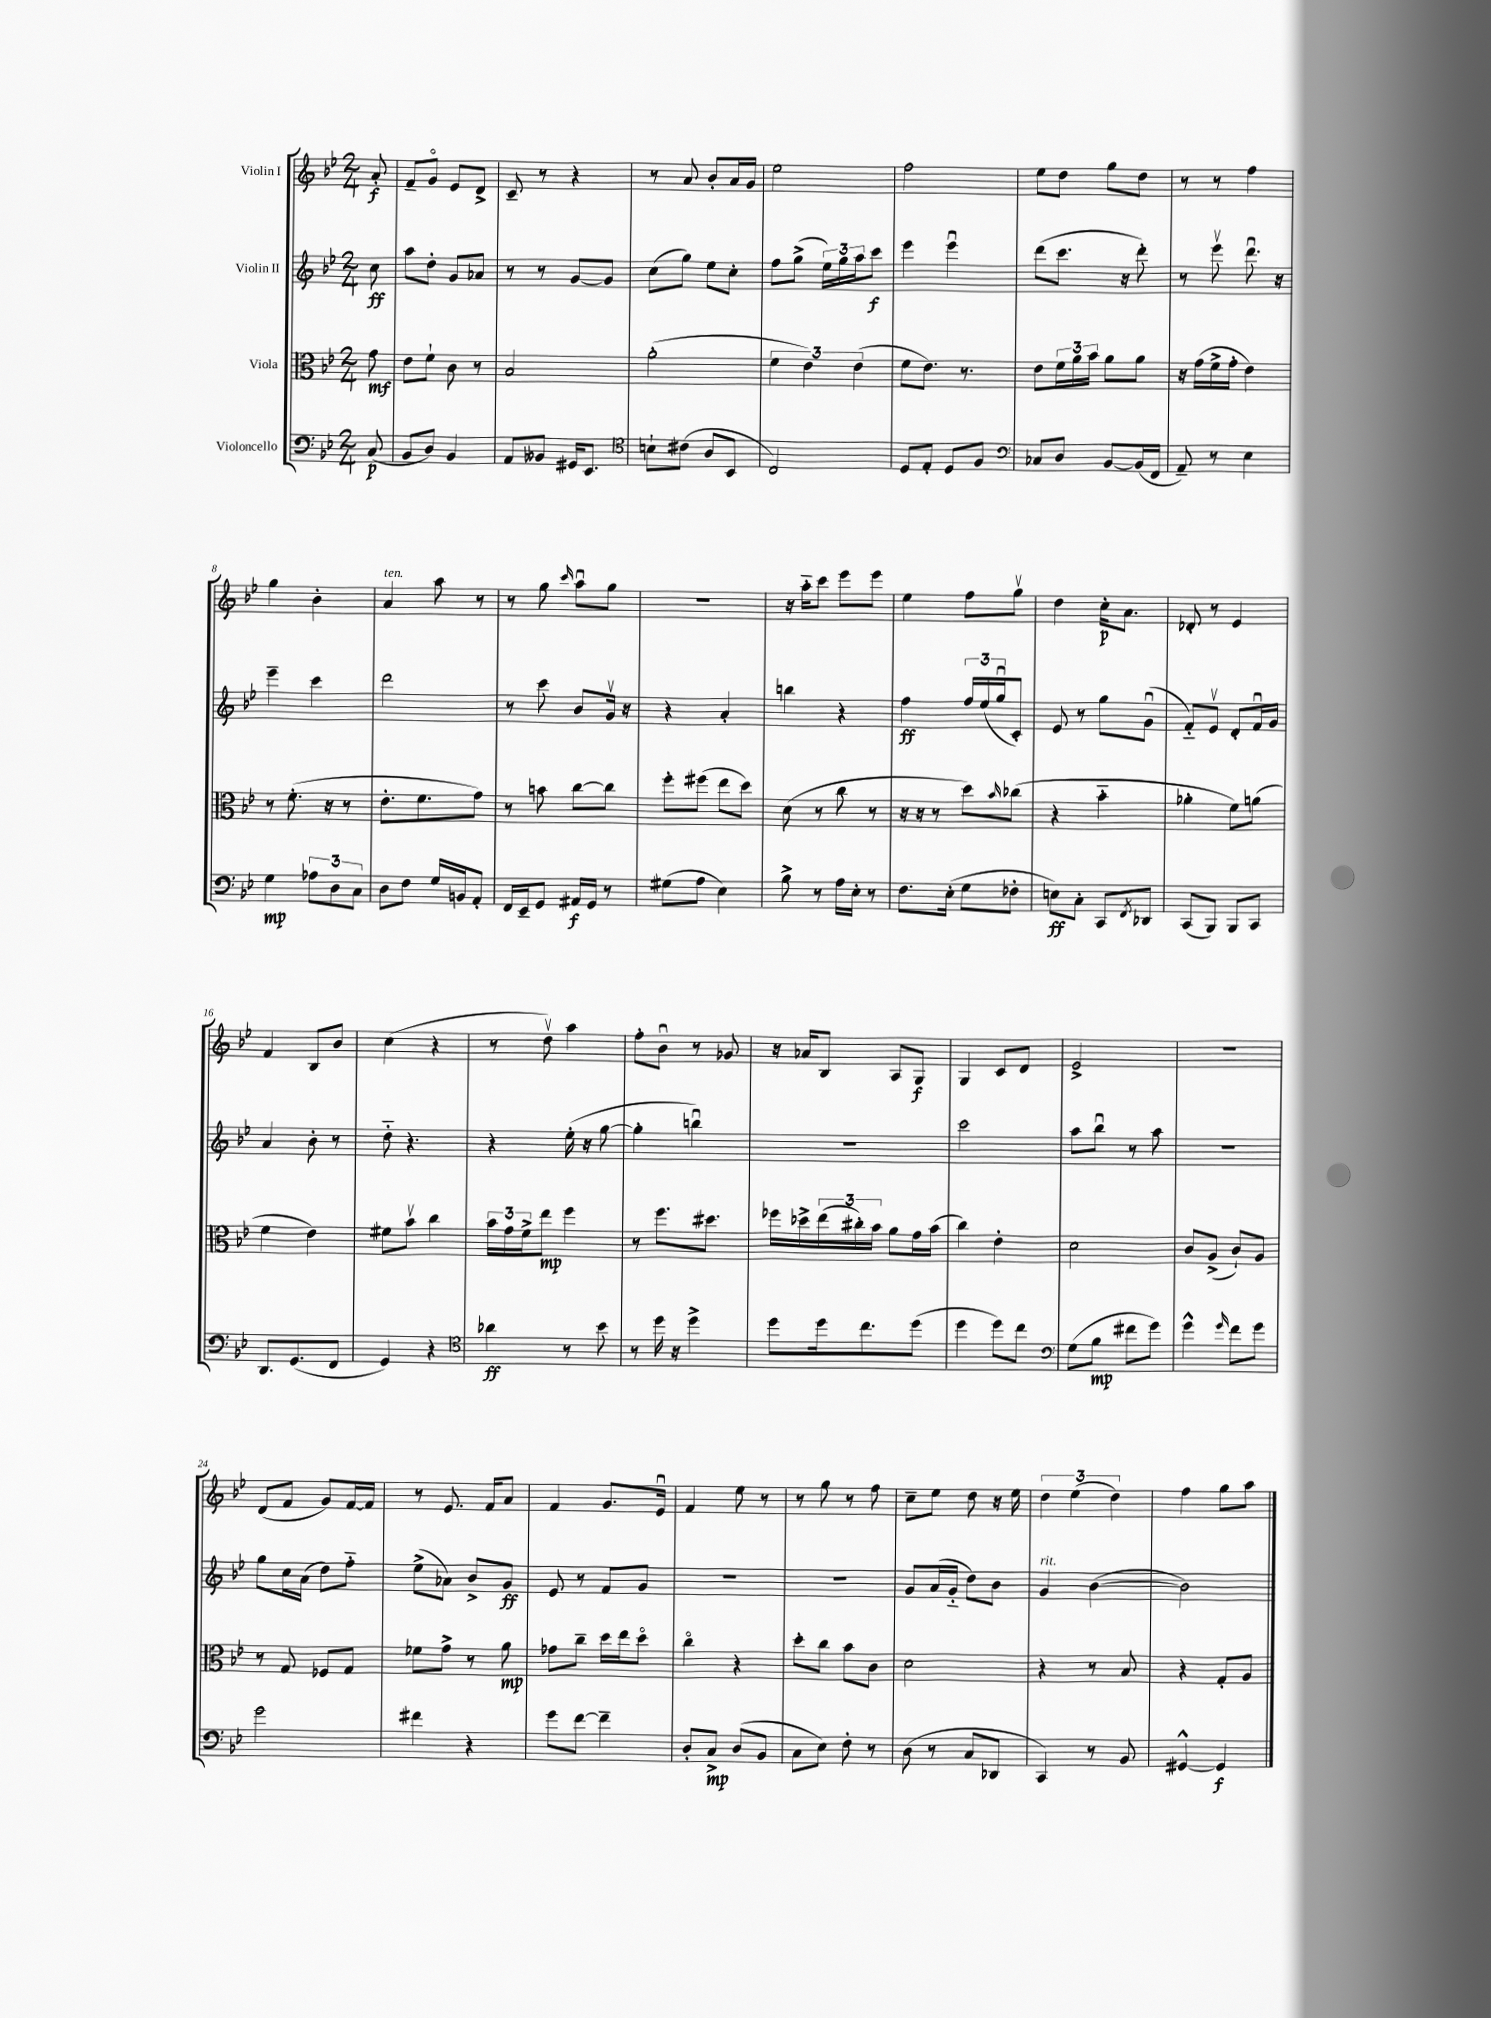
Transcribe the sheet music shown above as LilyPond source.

<<
\new StaffGroup <<
\new Staff = "s0" \with { instrumentName = "Violin I" } {
    \clef treble \key bes \major \numericTimeSignature \time 2/4 \partial 8
    a'8-.\f |
    f'8-- g'8\flageolet ees'8 d'8-> |
    c'8-- r8 r4 |
    r8 a'8 bes'8-. a'16 g'16 |
    ees''2 |
    f''2 |
    ees''8 d''8 g''8 d''8 |
    r8 r8 f''4 |
    g''4 bes'4-. |
    a'4^\markup { \italic "ten." } a''8 r8 |
    r8 g''8 \grace { c'''16 } a''8\downbow g''8 |
    r2 |
    r16 a''16-_ c'''8 ees'''8 ees'''8 |
    ees''4 f''8 g''8\upbow |
    d''4 c''16-.\p a'8. |
    des'8-. r8 ees'4 |
    f'4 bes8 bes'8 |
    c''4( r4 |
    r8 d''8\upbow) a''4 |
    f''8-. bes'8\downbow r8 ges'8 |
    r16 aes'16 bes8 a8 g8\f |
    g4 c'8 d'8 |
    ees'2-> |
    r2 |
    d'8( f'8 g'8) f'16~ f'16 |
    r8 ees'8. f'16 a'8 |
    f'4 g'8. ees'16\downbow |
    f'4 ees''8 r8 |
    r8 g''8 r8 f''8 |
    c''8-- ees''8 d''8 r16 ees''16 |
    \tuplet 3/2 { d''4 ees''4( d''4) } |
    f''4 g''8 a''8 \bar "|." |
}
\new Staff = "s1" \with { instrumentName = "Violin II" } {
    \clef treble \key bes \major \numericTimeSignature \time 2/4 \partial 8
    c''8\ff |
    a''8 d''8-. g'8 aes'8 |
    r8 r8 g'8~ g'8 |
    c''8( g''8) ees''8 c''8-. |
    f''8 g''8->( \tuplet 3/2 { ees''16) g''16 a''16 } c'''8\f |
    ees'''4 ees'''4\downbow |
    d'''8( c'''8. r16 d'''8-.) |
    r8 ees'''8\upbow d'''8.\downbow r16 |
    ees'''4-- c'''4 |
    d'''2 |
    r8 c'''8 bes'8 g'16\upbow r16 |
    r4 a'4-. |
    b''4 r4 |
    f''4\ff \tuplet 3/2 { f''16 ees''16( g''16\downbow } c'8-.) |
    ees'8 r8 g''8 g'8\downbow( |
    f'8-_) ees'8\upbow d'8-. f'16\downbow g'16 |
    a'4 bes'8-. r8 |
    d''8-_ r4. |
    r4 ees''16-.( r16 g''8~ |
    g''4-. b''4\downbow) |
    R2 |
    c'''2 |
    a''8 bes''8\downbow r8 a''8 |
    r2 |
    g''8 c''16 a'16( d''8) f''8-_ |
    ees''8->( aes'8) bes'8-> g'8\ff |
    ees'8 r8 f'8 g'8 |
    R2 |
    R2 |
    g'8 a'16( g'16-_ d''8) bes'8 |
    g'4^\markup { \italic "rit." } bes'4~( |
    bes'2) \bar "|." |
}
\new Staff = "s2" \with { instrumentName = "Viola" } {
    \clef alto \key bes \major \numericTimeSignature \time 2/4 \partial 8
    g'8\mf |
    ees'8 f'8-! c'8 r8 |
    bes2 |
    a'2-.( |
    \tuplet 3/2 { f'4 ees'4) ees'4( } |
    f'8 ees'8.) r8. |
    ees'8 \tuplet 3/2 { f'16 a'16 bes'16 } a'8 a'8 |
    r16 g'16( f'16-> g'16-. ees'4) |
    r8 f'8.-.( r16 r8 |
    ees'8.-. f'8. g'8) |
    r8 b'8 c''8~ c''8 |
    f''8-. fis''8( ees''8 d''8) |
    d'8( r8 c''8 r8 |
    r16 r16 r8 d''8) \grace { bes'16 } ces''8( |
    r4 bes'4-_ |
    aes'4-. f'8) a'8( |
    f'4 ees'4) |
    fis'8 bes'8\upbow c''4 |
    \tuplet 3/2 { bes'16 g'16 f'16-> } ees''8\mp f''4 |
    r8 f''8. dis''8. |
    fes''16 des''16-> \tuplet 3/2 { ees''16( cis''16-.) bes'16 } a'8 g'16 bes'16( |
    c''4) ees'4-. |
    d'2 |
    c'8 a8->( c'8-!) a8 |
    r8 g8 fes8 g8 |
    fes'8 g'8-> r8 a'8\mp |
    ges'8 c''8-- d''16 ees''16 d''8\flageolet |
    c''4\flageolet r4 |
    d''8-. c''8 bes'8 c'8 |
    d'2 |
    r4 r8 bes8 |
    r4 g8-. a8 \bar "|." |
}
\new Staff = "s3" \with { instrumentName = "Violoncello" } {
    \clef bass \key bes \major \numericTimeSignature \time 2/4 \partial 8
    c8\p( |
    bes,8 d8) bes,4 |
    a,8 beses,8 gis,16 ees,8. |
    \clef tenor b8-! cis'8( a8 bes,8 |
    c2) |
    d8 ees8-. d8 f8 |
    \clef bass ces8 d8 bes,8~ bes,16( f,16 |
    a,8--) r8 ees4 |
    g4\mp \tuplet 3/2 { aes8 d8 c8 } |
    d8 f8 g16 b,16 a,8-. |
    f,16 ees,16-- g,8 ais,16\f g,16 r8 |
    gis8( a8 ees4) |
    bes8-> r8 a16 ees16-. r8 |
    f8. ees16-.( g8 fes8-. |
    e8\ff) c8-. c,8 \acciaccatura { f,8 } des,8 |
    c,8( bes,,8) bes,,8 c,8 |
    d,8. g,8.( f,8 |
    g,4) r4 |
    \clef tenor aes'4\ff r8 bes'8 |
    r8 d''16 r16 d''4-> |
    d''8 d''16 c''8. d''8( |
    d''4 d''8) c''8 |
    \clef bass g8( bes8\mp fis'8 g'8) |
    g'4-^ \grace { g'16 } f'8 g'8 |
    g'2 |
    fis'4 r4 |
    g'8 f'8~ f'4-- |
    d8-. c8->\mp d8( bes,8 |
    c8 ees8) f8-. r8 |
    d8( r8 c8 des,8 |
    c,4) r8 bes,8 |
    gis,4~-^ gis,4\f \bar "|." |
}
>>
>>
